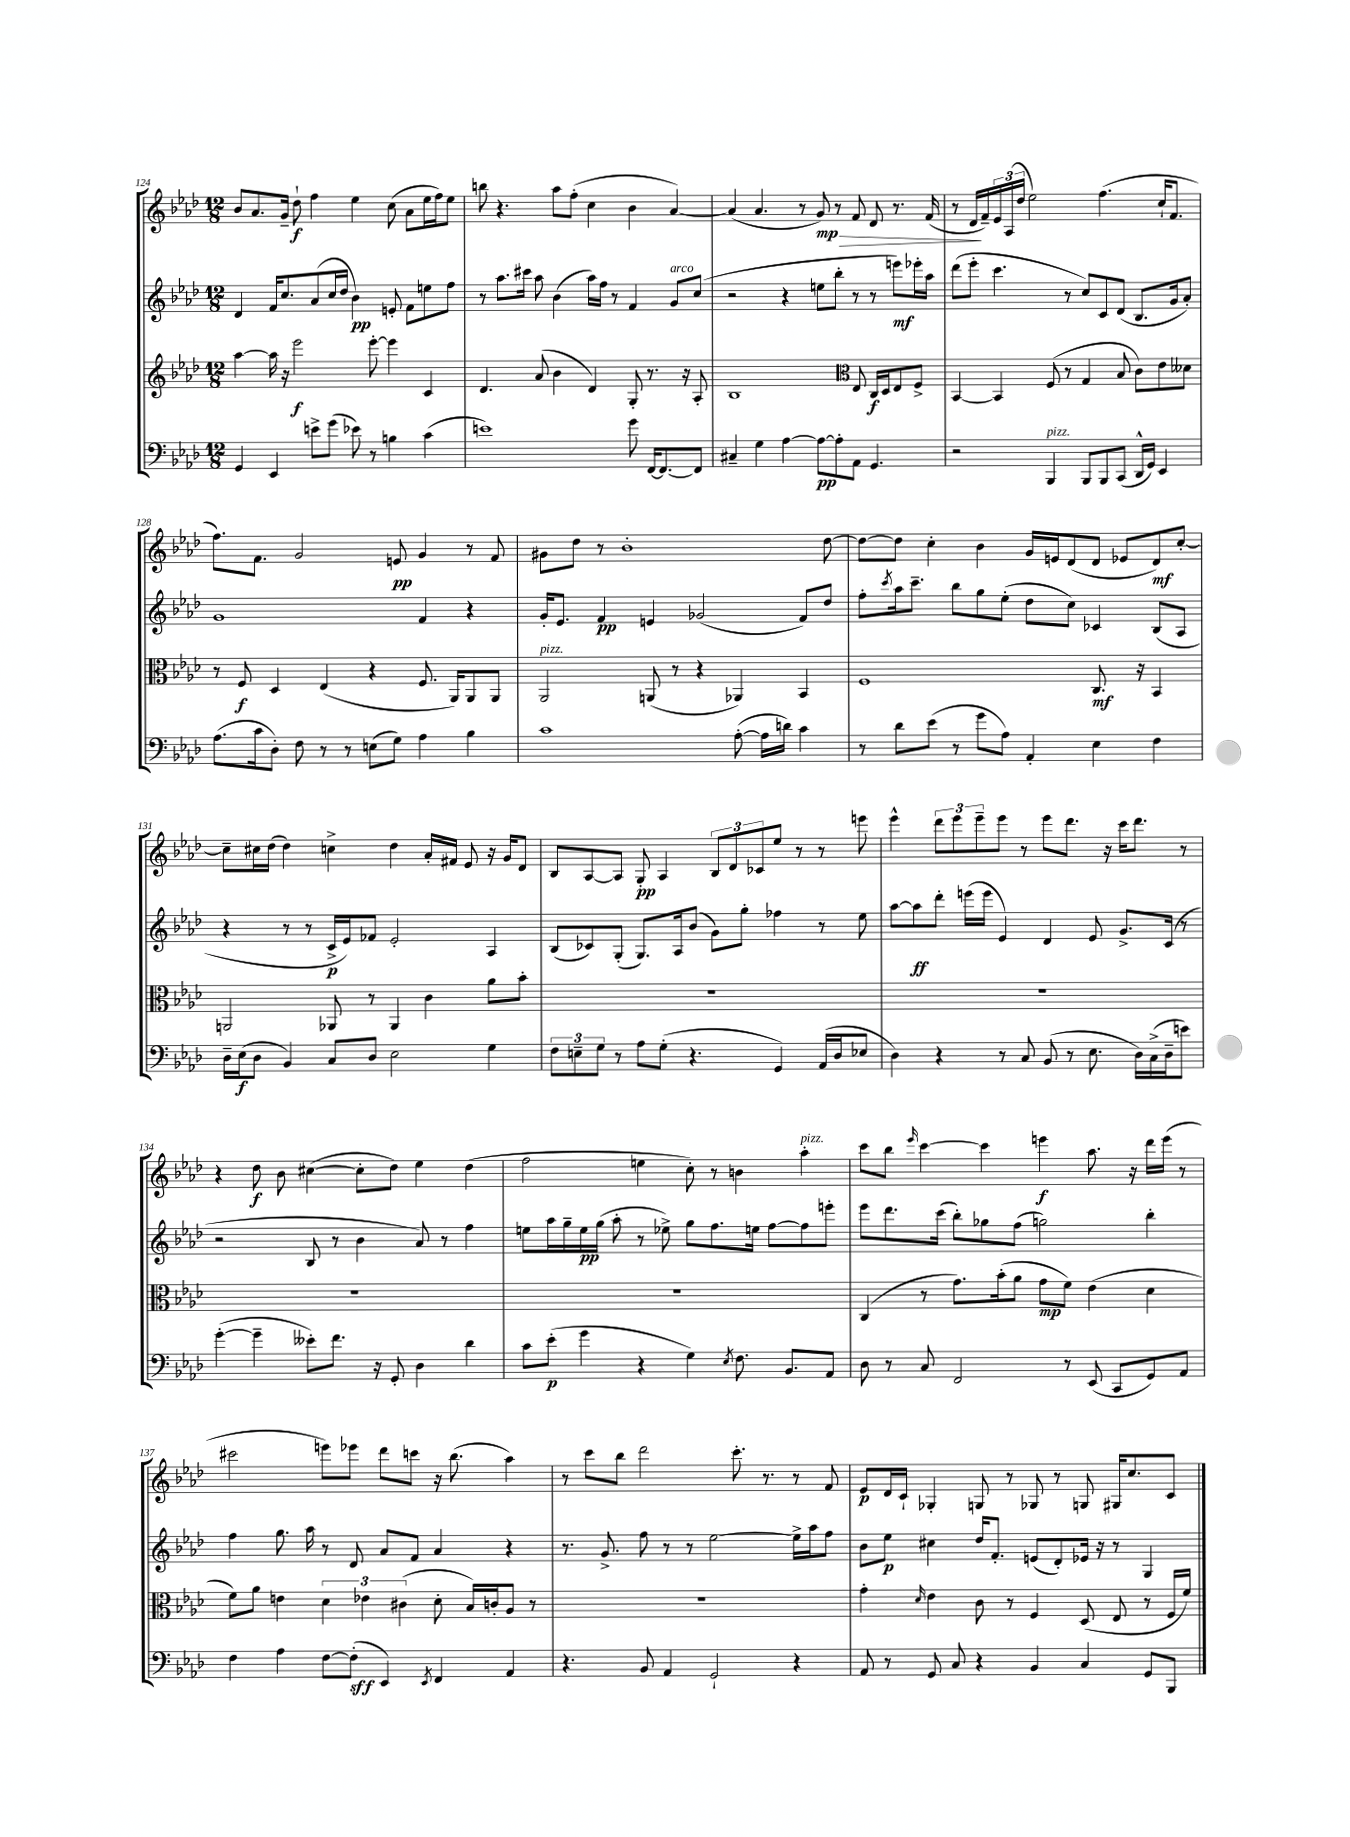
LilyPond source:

<<
\new StaffGroup <<
\new Staff = "s0" {
    \clef treble \key aes \major \numericTimeSignature \time 12/8
    bes'8 aes'8. g'16-- des''8-!\f f''4 ees''4 c''8( aes'8 ees''16 f''16) ees''8 |
    b''8 r4. aes''8 f''8-.( c''4 bes'4 aes'4~) |
    aes'4( aes'4. r8 g'8\mp\>) r8 f'8 des'8 r8. f'16( |
    r8 des'16\! f'16--) \tuplet 3/2 { ees'16 aes16( des''16 } ees''2) f''4.( c''16-! f'8. |
    f''8.) f'8. g'2 e'8\pp g'4 r8 f'8 |
    gis'8 des''8 r8 bes'1-. des''8~ |
    des''8~ des''8 c''4-. bes'4 g'16 e'16 des'8( des'8 ees'8 des'8\mf) c''8~-. |
    c''8-- cis''16 des''16( des''4) c''4-> des''4 aes'16-. fis'16 ees'8 r16 g'16 des'8 |
    bes8 aes8~ aes8 g8-.\pp aes4 \tuplet 3/2 { bes8 des'8 ces'8 } ees''8 r8 r8 e'''8 |
    ees'''4-^ \tuplet 3/2 { des'''8 ees'''8 ees'''8-- } ees'''8 r8 ees'''8 des'''8. r16 c'''16 des'''8. r8 |
    r4 des''8\f bes'8 cis''4~( cis''8-. des''8) ees''4 des''4( |
    f''2 e''4 c''8-.) r8 b'4 aes''4-.^\markup { \italic "pizz." } |
    c'''8 bes''8 \grace { ees'''16 } c'''4~ c'''4 e'''4\f aes''8. r16 des'''16 e'''16( r8 |
    cis'''2 e'''8) ees'''8 des'''8 c'''8 r16 bes''8.( aes''4) |
    r8 c'''8 bes''8 des'''2 c'''8.-. r8. r8 f'8 |
    ees'8\p des'16 c'16-! ges4-. g8 r8 ges8 r8 g8 gis16 c''8. c'8 \bar "|." |
}
\new Staff = "s1" {
    \clef treble \key aes \major \numericTimeSignature \time 12/8
    des'4 f'16 c''8. aes'8( c''16 des''16 bes'4\pp) e'8-. f'8 e''8 f''8 |
    r8 aes''8. cis'''16 aes''8 bes'4( aes''16) f''16 r8 f'4 g'8^\markup { \italic "arco" } c''8( |
    r2 r4 e''8 bes''8-. r8 r8 e'''8\mf) ees'''16-. aes''16 |
    des'''8( ees'''8-. c'''4. r8 c''8) c'8 des'8( bes8. g'16 aes'8-.) |
    g'1 f'4 r4 |
    g'16-. ees'8. f'4\pp e'4 ges'2( f'8) des''8 |
    f''8-. \acciaccatura { c'''8 } aes''16 c'''8.-- bes''8 g''8 ees''8-.( des''8 c''8) ces'4 bes8( aes8 |
    r4 r8 r8 c'16->\p ees'16) fes'8 ees'2-. aes4 |
    bes8( ces'8) g8-.( g8.) aes16 bes'8( g'8) g''8-. fes''4 r8 ees''8 |
    aes''8~ aes''8\ff des'''8-. e'''16( e'''16 ees'4) des'4 ees'8 g'8.-> c'16( r8 |
    r2 bes8 r8 bes'4 aes'8) r8 f''4 |
    e''8 aes''16 g''16-- e''16\pp g''16( aes''8-. r8 ees''8->) g''8 f''8. e''16 f''8~ f''8 e'''8-. |
    ees'''8 des'''8. c'''16( bes''8-.) ges''8 f''8( g''2) bes''4-. |
    f''4 g''8. aes''16 r8 des'8 aes'8 f'8 aes'4 r4 |
    r8. g'8.-> f''8 r8 r8 ees''2~ ees''16-> aes''16 f''8 |
    bes'8 ees''8\p cis''4 des''16 f'8.-. e'8( des'8-.) ees'16 r16 r8 g4 \bar "|." |
}
\new Staff = "s2" {
    \clef treble \key aes \major \numericTimeSignature \time 12/8
    aes''4~ aes''16 r16 ees'''2\f ees'''8~-. ees'''4 c'4 |
    des'4. aes'8( bes'4 des'4) g8-. r8. r16 aes8-. |
    bes1 \clef alto ees8 c16\f des16 ees8 f8-> |
    bes,4~ bes,4 f8( r8 g4 bes8 c'8) ees'8 deses'8 |
    r8 f8\f des4 ees4( r4 f8. aes,16) aes,8 aes,8 |
    aes,2^\markup { \italic "pizz." } a,8( r8 r4 aes,4) bes,4 |
    f1 c8.\mf r16 bes,4 |
    a,2 aes,8 r8 aes,4 c'4 aes'8 bes'8-. |
    R1. |
    R1. |
    R1. |
    R1. |
    c4( r8 g'8.) bes'16-.( aes'8 g'8\mp f'8) ees'4( des'4 |
    f'8) aes'8 e'4 \tuplet 3/2 { des'4 ees'4 cis'4( } des'8-. bes16) c'16-. aes8 r8 |
    R1. |
    g'4-. \grace { des'16 } ees'4 c'8 r8 f4 des8( ees8 r8 f16 f'16) \bar "|." |
}
\new Staff = "s3" {
    \clef bass \key aes \major \numericTimeSignature \time 12/8
    g,4 ees,4 e'8-> g'8( ees'8) r8 b4 c'4( |
    e'1) g'8 f,16~ f,8.~ f,8 |
    cis4-- g4 aes4~ aes8~\pp aes8-. aes,8 g,4. |
    r2 bes,,4^\markup { \italic "pizz." } bes,,8 bes,,8 c,8( des,16-^ g,16) ees,4 |
    aes8.( c'16 des8-.) f8 r8 r8 e8( g8) aes4 bes4 |
    c'1 aes8~-.( aes16 d'16) c'4 |
    r8 des'8 ees'8( r8 g'8 aes8) aes,4-. ees4 f4 |
    des16-- ees16\f( des8 bes,4) c8 des8 ees2 g4 |
    \tuplet 3/2 { f8 e8-- g8 } r8 aes8 g8-.( r4. g,4) aes,16( des16 ees8 |
    des4) r4 r8 c8 bes,8( r8 ees8. des16) c16->( des16-- e'8) |
    g'4~-.( g'4-- eeses'8-.) f'8. r16 g,8-. des4 des'4 |
    c'8 ees'8-.\p( g'4 r4 g4) \acciaccatura { ees8 } f8. bes,8. aes,8 |
    des8 r8 c8 f,2 r8 ees,8( c,8 g,8) aes,8 |
    f4 aes4 f8~ f8-.\sff( ees,4) \acciaccatura { ees,8 } f,4 aes,4 |
    r4. bes,8 aes,4 g,2-! r4 |
    aes,8 r8 g,8 c8 r4 bes,4 c4 g,8 bes,,8 \bar "|." |
}
>>
>>
\layout { \context { \Score currentBarNumber = #124 } }
